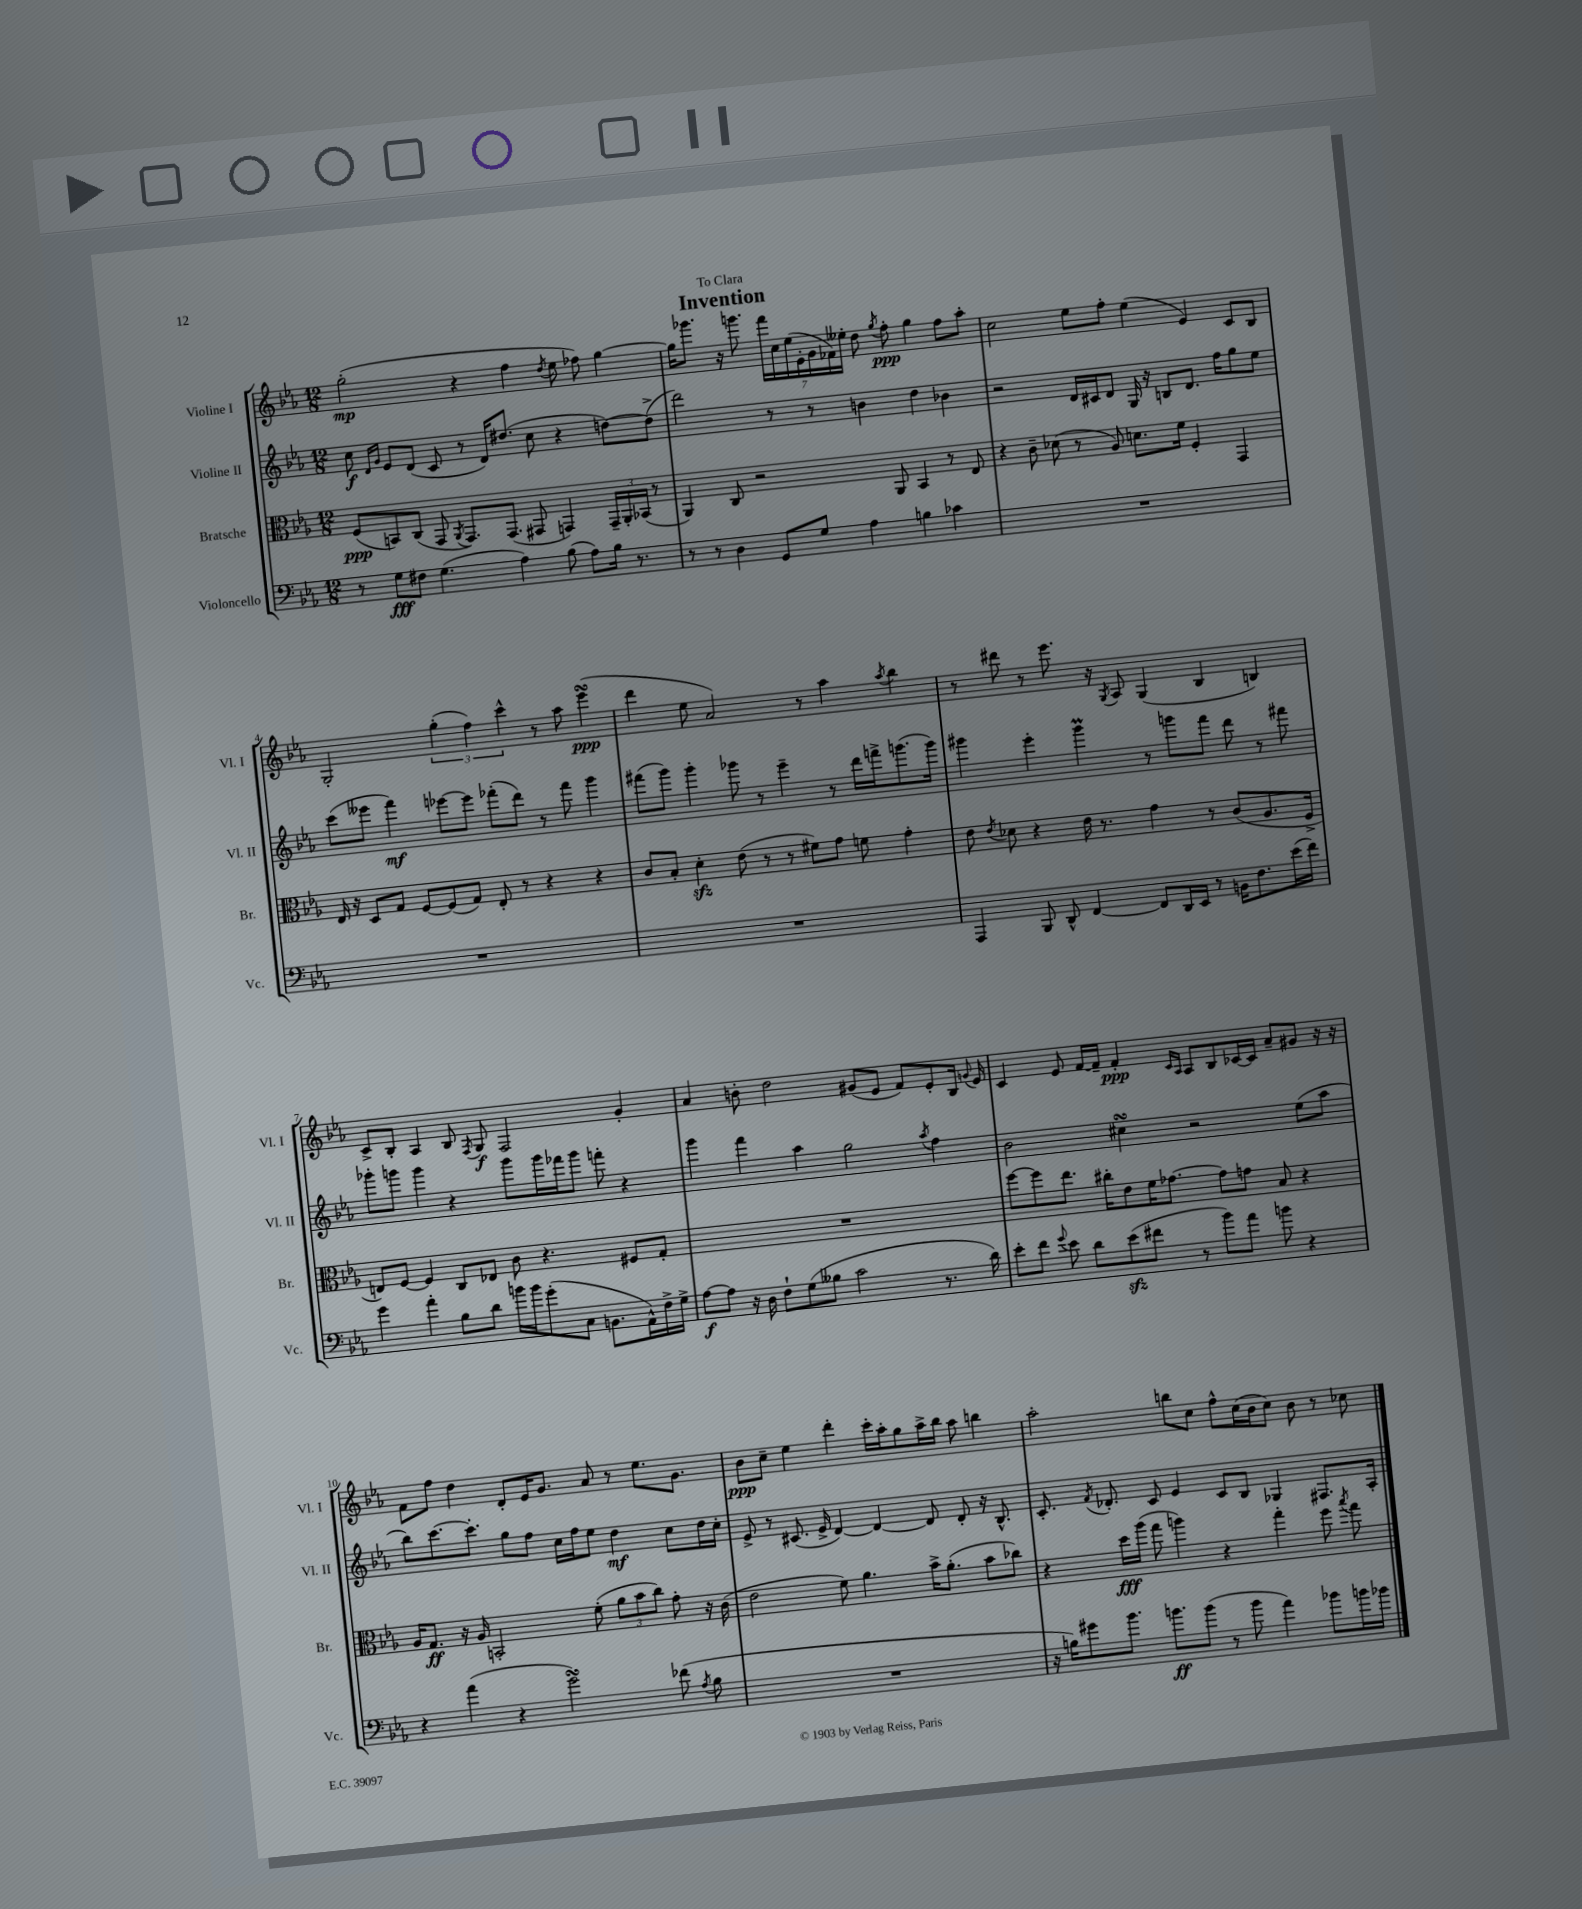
\header { title = "Invention" dedication = "To Clara" }
<<
\new StaffGroup <<
\new Staff = "s0" \with { instrumentName = "Violine I" shortInstrumentName = "Vl. I" } {
    \clef treble \key ees \major \numericTimeSignature \time 12/8
    \autoBeamOff g''2-.\mp( r4 f''4 \acciaccatura { d''8 } ees''8 fes''8) g''4~ |
    g''16[ ges'''8.] r16 g'''8. \tuplet 7/4 { f'''16[ c''16 ees''16( ees'16-. g'16 fes'16) eeses''16]-. } d''8 \acciaccatura { g''8 } f''8-.\ppp g''4 f''8[ aes''8]-. |
    c''2 ees''8[ f''8]-. ees''4( ees'4) c'8[ bes8] |
    g2-. \tuplet 3/2 { g''4-.( f''4) c'''4-^ } r8 aes''8 ees'''4\turn\ppp( |
    d'''4 ees''8 aes'2) r8 aes''4 \acciaccatura { aes''8 } bes''4 |
    r8 dis'''8 r8 ees'''8. r16 \acciaccatura { g8 } aes8 g4( bes4 b4) |
    c'8[-> bes8]-. aes4 bes8 \acciaccatura { f8 } g8\f f2 g'4-. |
    aes'4 b'8-. d''2 gis'8[( ees'8] f'8[) ees'8-. bes16] \appoggiatura { g'8 } ees'16 |
    c'4 ees'8 f'16[~ f'16]-- f'4-.\ppp \grace { c'16[ aes16] } aes8[ bes8 ces'16~ ces'16] aes'8[-- gis'8] r16 r16 |
    f'8[ f''8] d''4 d'8[-. ees'16 g'8.] aes'8 r8 ees''8.[ g'8.] |
    bes'8[\ppp c''8]-- ees''4 d'''4-. c'''16[-. aes''16-. g''8 aes''16-> bes''16] aes''8 b''4 |
    aes''2-. b''8[ c''8] f''8[-^ c''16( bes'16 c''8]) bes'8 r8 ces''8 \bar "|." |
}
\new Staff = "s1" \with { instrumentName = "Violine II" shortInstrumentName = "Vl. II" } {
    \clef treble \key ees \major \numericTimeSignature \time 12/8
    \autoBeamOff c''8\f \grace { d'16[ g'16] } ees'8[ d'8]( c'8 r8 d'16[) dis''8.]( c''8 r4 d''8[~) d''8]->( |
    d'''2) r8 r8 b'4 d''4 bes'4 |
    r2 d'16[ cis'16 d'8] g16 r16 b8[ d'8.] f''16[ g''8 ees''8] |
    c'''8[( eeses'''8] f'''4\mf) ees'''8[~ ees'''8] fes'''8[-.( d'''8]) r8 fes'''8 g'''4 |
    fis'''8[( g'''8]) g'''4-. ges'''8 r8 ees'''4-- r8 d'''16[ f'''16-> g'''8.( g'''16]) |
    gis'''4 ees'''4-. gis'''4\prall r8 g'''8[ f'''8] d'''8 r8 fis'''8 |
    ges'''8[-. g'''8] g'''4 r4 g'''8[ g'''16 fes'''16 g'''8] f'''8-. r4 |
    g'''4 f'''4 aes''4 g''2 \acciaccatura { aes''8 } f''4 |
    bes'2 cis''4\turn r2 ees''8[( aes''8] |
    bes''8[) c'''8.~ c'''8.]-. g''8[ f''8] c''16[ f''16 ees''8] d''4\mf c''8[ d''16 c''16]-. |
    ees'8-> r8 cis'8.( ees'16-> d'4~) d'4~ d'8 d'8-. r16 bes8.-^ |
    c'8.-. \acciaccatura { f'8 } des'8.-. c'8 ees'4 c'8[ bes8] ges4 fis8.[ aes16]-. \bar "|." |
}
\new Staff = "s2" \with { instrumentName = "Bratsche" shortInstrumentName = "Br." } {
    \clef alto \key ees \major \numericTimeSignature \time 12/8
    \autoBeamOff f8[\ppp( b,8) c8]( g,8 \acciaccatura { aes,8 } g,8.[) g,8.]( gis,8 g,4) \tuplet 3/2 { g,16[-- aes,16-. bes,16]( } r8 |
    aes,4) c8 r2 aes,8 bes,4 r8 ees8 |
    r4 c'8-- des'8( r8 aes8) d'8.[ f'16] f4-. g,4 |
    ees16 r16 d8[ g8] f8[~ f8( g8]) ees8-. r8 r4 r4 |
    c'8[ bes8]-. d'4-.\sfz ees'8( r8 r8 fis'8[) g'8] f'8 g'4-. |
    ees'8 \acciaccatura { ees'8 } des'8 r4 ees'16 r8. g'4 r8 c'8[( aes8. f16]-> |
    e8[) f8]~ f4 c8[ ees8] c'8 r4. fis8[ g8]-. |
    R1. |
    f''8[~ f''8 ees''8.] cis''16[-. ees'8 f'16 ges'8.]~ ges'8[ g'8] bes8 r4 |
    aes16[ g8.]\ff r16 aes16 b,2-. f'8-.( \tuplet 3/2 { aes'8[ bes'8 c''8]) } g'8-. r16 c'16( |
    ees'2 f'8) aes'4. bes'16[-> aes'8.]-.( bes'8[ ces''8]) |
    r4 d''16[\fff aes''16]( g''8 a''4) r4 g''4-. f''8 \acciaccatura { bes''8 } g''8 \bar "|." |
}
\new Staff = "s3" \with { instrumentName = "Violoncello" shortInstrumentName = "Vc." } {
    \clef bass \key ees \major \numericTimeSignature \time 12/8
    \autoBeamOff r8 g8[\fff fis8] g4.( aes4) bes8( aes8[) bes16] r8. |
    r8 r8 d4 g,8[ g8] aes4 b4 ces'4 |
    R1. |
    R1. |
    R1. |
    aes,,4 bes,,8 d,8-^ f,4~ f,8[ d,16 ees,16] r8 b,16[ f8. ees'16( f'16]) |
    g'4 aes'4-. bes8[ d'8] b'16[ b'16 g'8-.( c8] b,8.[ aes,16-^) f16-> g16]-> |
    aes8[~\f aes8] r16 d16 f8[-! g8( beses8] c'2 r8. d'16) |
    ees'8[-. f'8] \appoggiatura { g'8 } ees'8 d'8[ ees'8\sfz( fis'8] r8 bes'8[) aes'8] b'8 r4 |
    r4 aes'4( r4 g'2\turn) fes'8( \acciaccatura { aes8 } bes8 |
    R1. |
    r16 b16[) gis'8 bes'8.] b'8.[\ff b'8]( r8 b'8 aes'4) bes'8[ b'16 bes'16] \bar "|." |
}
>>
>>
